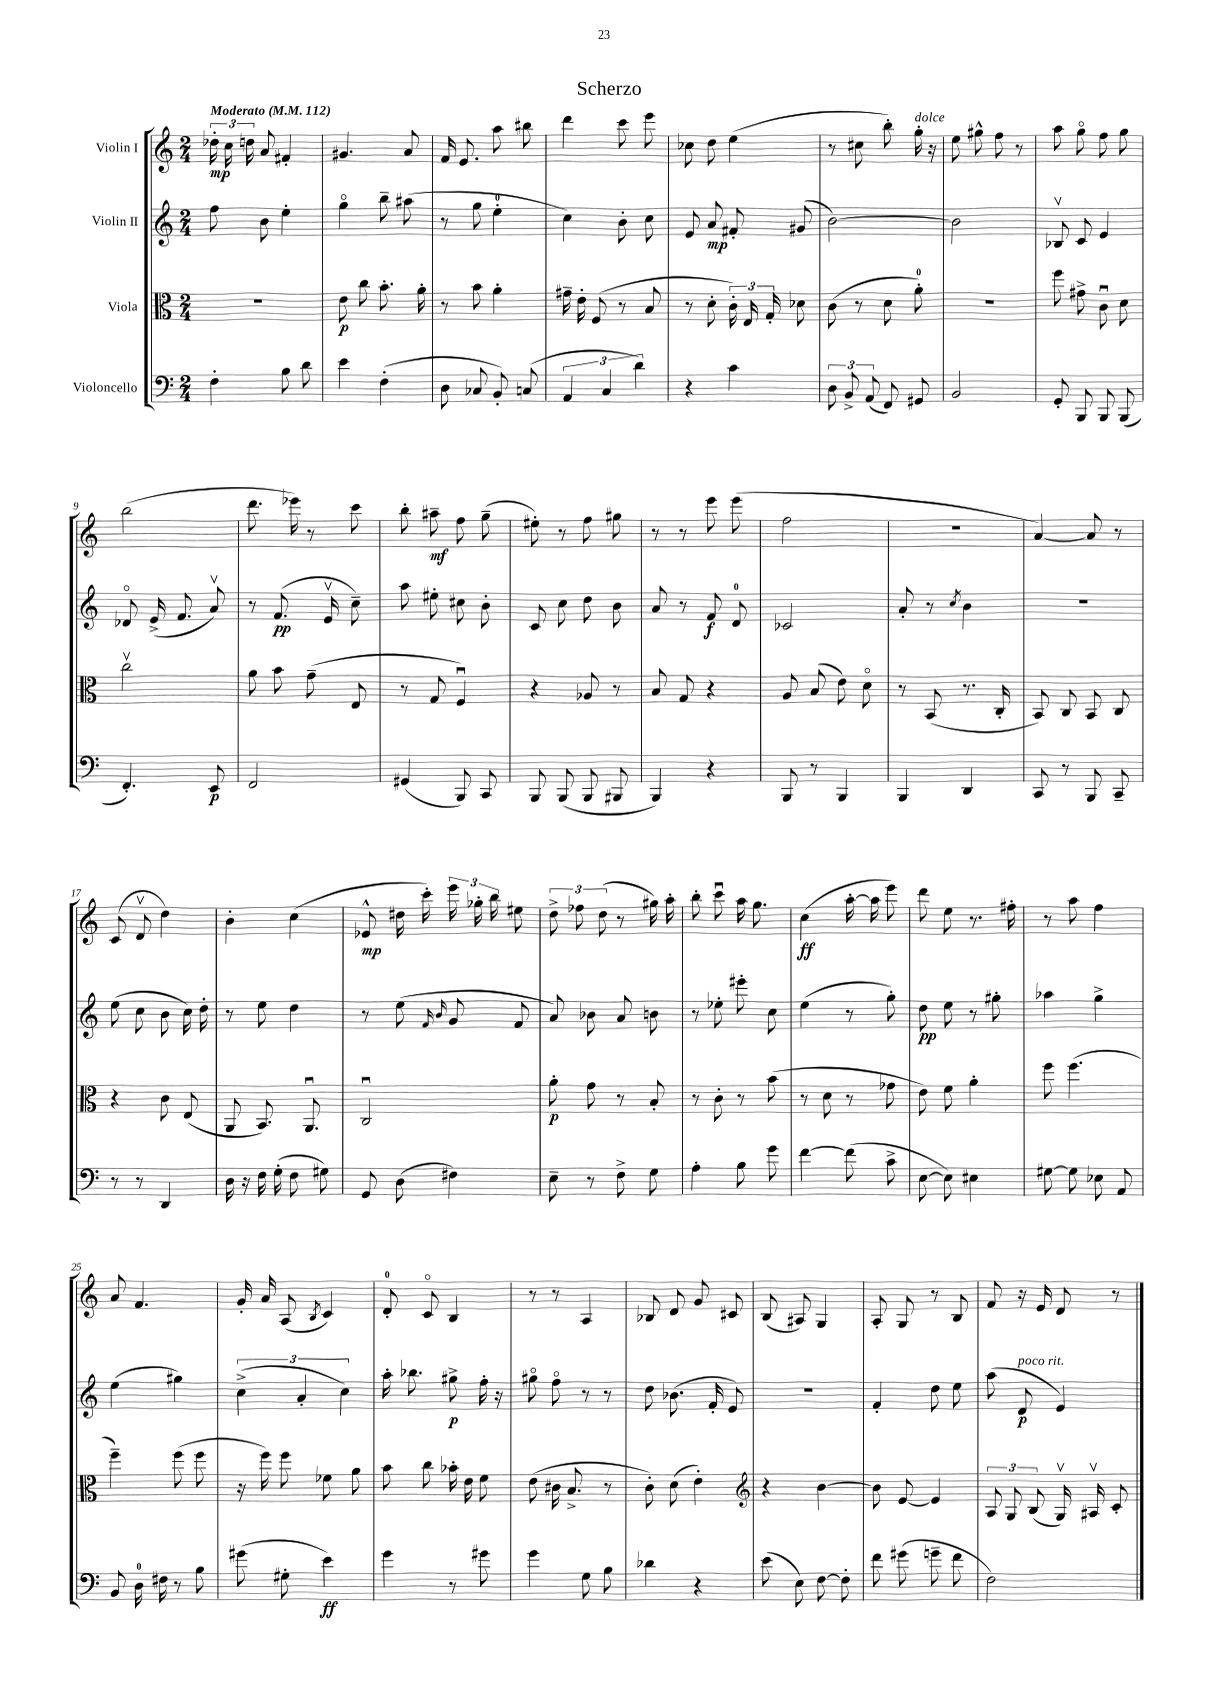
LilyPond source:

\header { title = "Scherzo" }
<<
\new StaffGroup <<
\new Staff = "s0" \with { instrumentName = "Violin I" } {
    \clef treble \key c \major \numericTimeSignature \time 2/4 \tempo "Moderato" 4 = 112
    \autoBeamOff \tuplet 3/2 { des''16-.\mp c''16 d''16 } a'8 fis'4-. |
    gis'4. a'8 |
    f'16 e'8. a''8 bis''8 |
    d'''4 c'''8 e'''8 |
    ces''8 d''8 e''4( |
    r8 cis''8 b''8-.) g''16-.^\markup { \italic "dolce" } r16 |
    e''8 gis''8-^ f''8 r8 |
    a''8 g''8\flageolet f''8 g''8 |
    b''2( |
    d'''8. ees'''16) r8 c'''8 |
    b''8-. ais''8--\mf f''8 g''8--( |
    eis''8-.) r8 f''8 gis''8 |
    r8 r8 e'''8 e'''8( |
    f''2 |
    r2 |
    a'4~) a'8 r8 |
    c'8( d'8\upbow d''4) |
    b'4-. c''4( |
    ees'8-^\mp dis''16 c'''16-.) \tuplet 3/2 { e'''16 ges''16-. b''16 } eis''8 |
    \tuplet 3/2 { d''8-> fes''8 d''8( } r8 gis''16) a''16-. |
    b''8-. c'''8\downbow a''16 g''8. |
    c''4\ff( a''16~-. a''16 e'''8) |
    d'''8 e''8 r8. fis''16-. |
    r8 a''8 f''4 |
    a'8 f'4. |
    g'16-. a'16 a8( \acciaccatura { b8 } c'4) |
    d'8-0-. c'8\flageolet b4 |
    r8 r8 a4 |
    bes8 d'8 g'8 cis'8 |
    b8( ais8) g4 |
    a8-. g8 r8 b8 |
    f'8 r16 e'16 d'8 r8 \bar "|." |
}
\new Staff = "s1" \with { instrumentName = "Violin II" } {
    \clef treble \key c \major \numericTimeSignature \time 2/4
    \autoBeamOff f''8 b'8 e''4-. |
    g''4\flageolet b''8-- ais''8( |
    r8 g''8 e''4-0-. |
    c''4) b'8-. c''8 |
    e'8 a'8\mp fis'8-. gis'8( |
    b'2~) |
    b'2 |
    bes8\upbow c'8 e'4 |
    des'8\flageolet e'16->( f'8. a'8\upbow) |
    r8 f'8.\pp( e'16\upbow c''8--) |
    a''8 eis''8-. cis''8 b'8-. |
    c'8 c''8 d''8 b'8 |
    a'8 r8 f'8\f d'8-0 |
    ces'2 |
    a'8-. r8 \acciaccatura { c''8 } b'4 |
    r2 |
    e''8( c''8 b'8 c''16) d''16-. |
    r8 e''8 d''4 |
    r8 e''8( \grace { f'16 b'16 } g'8 f'8 |
    a'8) bes'8 a'8 b'8 |
    r8 ees''8-. eis'''8-. c''8 |
    e''4( r8 g''8-.) |
    d''8\pp e''8 r8 gis''8-. |
    aes''4 g''4-> |
    e''4( gis''4) |
    \tuplet 3/2 { c''4->( a'4-. c''4) } |
    a''16-. bes''8. gis''8->\p f''16-. r16 |
    gis''8\flageolet f''8\flageolet r8 r8 |
    d''8 bes'8.( f'16-. e'8) |
    R2 |
    f'4-. d''8 e''8 |
    a''8( d'8\p^\markup { \italic "poco rit." } e'4) \bar "|." |
}
\new Staff = "s2" \with { instrumentName = "Viola" } {
    \clef alto \key c \major \numericTimeSignature \time 2/4
    \autoBeamOff R2 |
    e'8\p c''8 b'8.-. a'16-. |
    r8 b'8 a'4-. |
    gis'16-- e'16-. f8( r8 b8 |
    r8 d'8-. \tuplet 3/2 { c'16-.) e16 g16-. } des'8 |
    c'8( r8 d'8 a'8-0-.) |
    r2 |
    f''8 gis'8-> c'8\downbow d'8 |
    c''2\upbow |
    a'8 b'8 g'8--( e8 |
    r8 g8 f4\downbow) |
    r4 aes8 r8 |
    b8 g8 r4 |
    a8 b8( e'8) d'8\flageolet |
    r8 b,8( r8. c16-. |
    b,8) c8 b,8 c8 |
    r4 c'8 e8( |
    a,8 b,8.) a,8.\downbow |
    c2\downbow |
    a'8-.\p g'8 r8 b8-. |
    r8 c'8-. r8 b'8( |
    r8 d'8 r8 ges'8 |
    e'8) f'8 a'4-. |
    f''8 f''4.( |
    f''4--) f''8( f''8 |
    r16 f''16) f''8 fes'8 a'8 |
    b'8 c''8 bes'16-. e'16 f'8 |
    e'8( cis'16 b8.-> r8 |
    c'8-.) d'8( e'4-.) |
    \clef treble r4 b'4~ |
    b'8 e'8~ e'4 |
    \tuplet 3/2 { a8 g8 b8( } g16\upbow) ais16\upbow c'8-. \bar "|." |
}
\new Staff = "s3" \with { instrumentName = "Violoncello" } {
    \clef bass \key c \major \numericTimeSignature \time 2/4
    \autoBeamOff f4-. b8 d'8 |
    e'4 f4-.( |
    d8 ces8 b,8-.) c8( |
    \tuplet 3/2 { a,4 c4 d'4) } |
    r4 c'4 |
    \tuplet 3/2 { d8 b,8-> a,8( } f,8) gis,8 |
    b,2 |
    g,8-. b,,8 b,,8 b,,8( |
    f,4.-.) e,8\p |
    f,2 |
    gis,4( b,,8) c,8 |
    b,,8 b,,8( b,,8 bis,,8 |
    b,,4) r4 |
    b,,8 r8 b,,4 |
    b,,4 d,4 |
    c,8 r8 b,,8 c,8-- |
    r8 r8 d,4 |
    d16 r16 f16 g16-.( f8 gis8) |
    g,8 d8( fis4) |
    e8-- r8 f8-> g8 |
    a4-. b8 g'8 |
    f'4~ f'8( c'8-> |
    e8~ e8) eis4 |
    gis8~ gis8 ees8 a,8 |
    b,8 d16-0 fis16 r8 b8 |
    gis'8( gis8-. e'4\ff) |
    g'4 r8 gis'8 |
    g'4 g8 b8 |
    des'4 r4 |
    e'8( e8) f8~ f8-. |
    f'8 gis'8( g'8-- f'8 |
    f2) \bar "|." |
}
>>
>>
